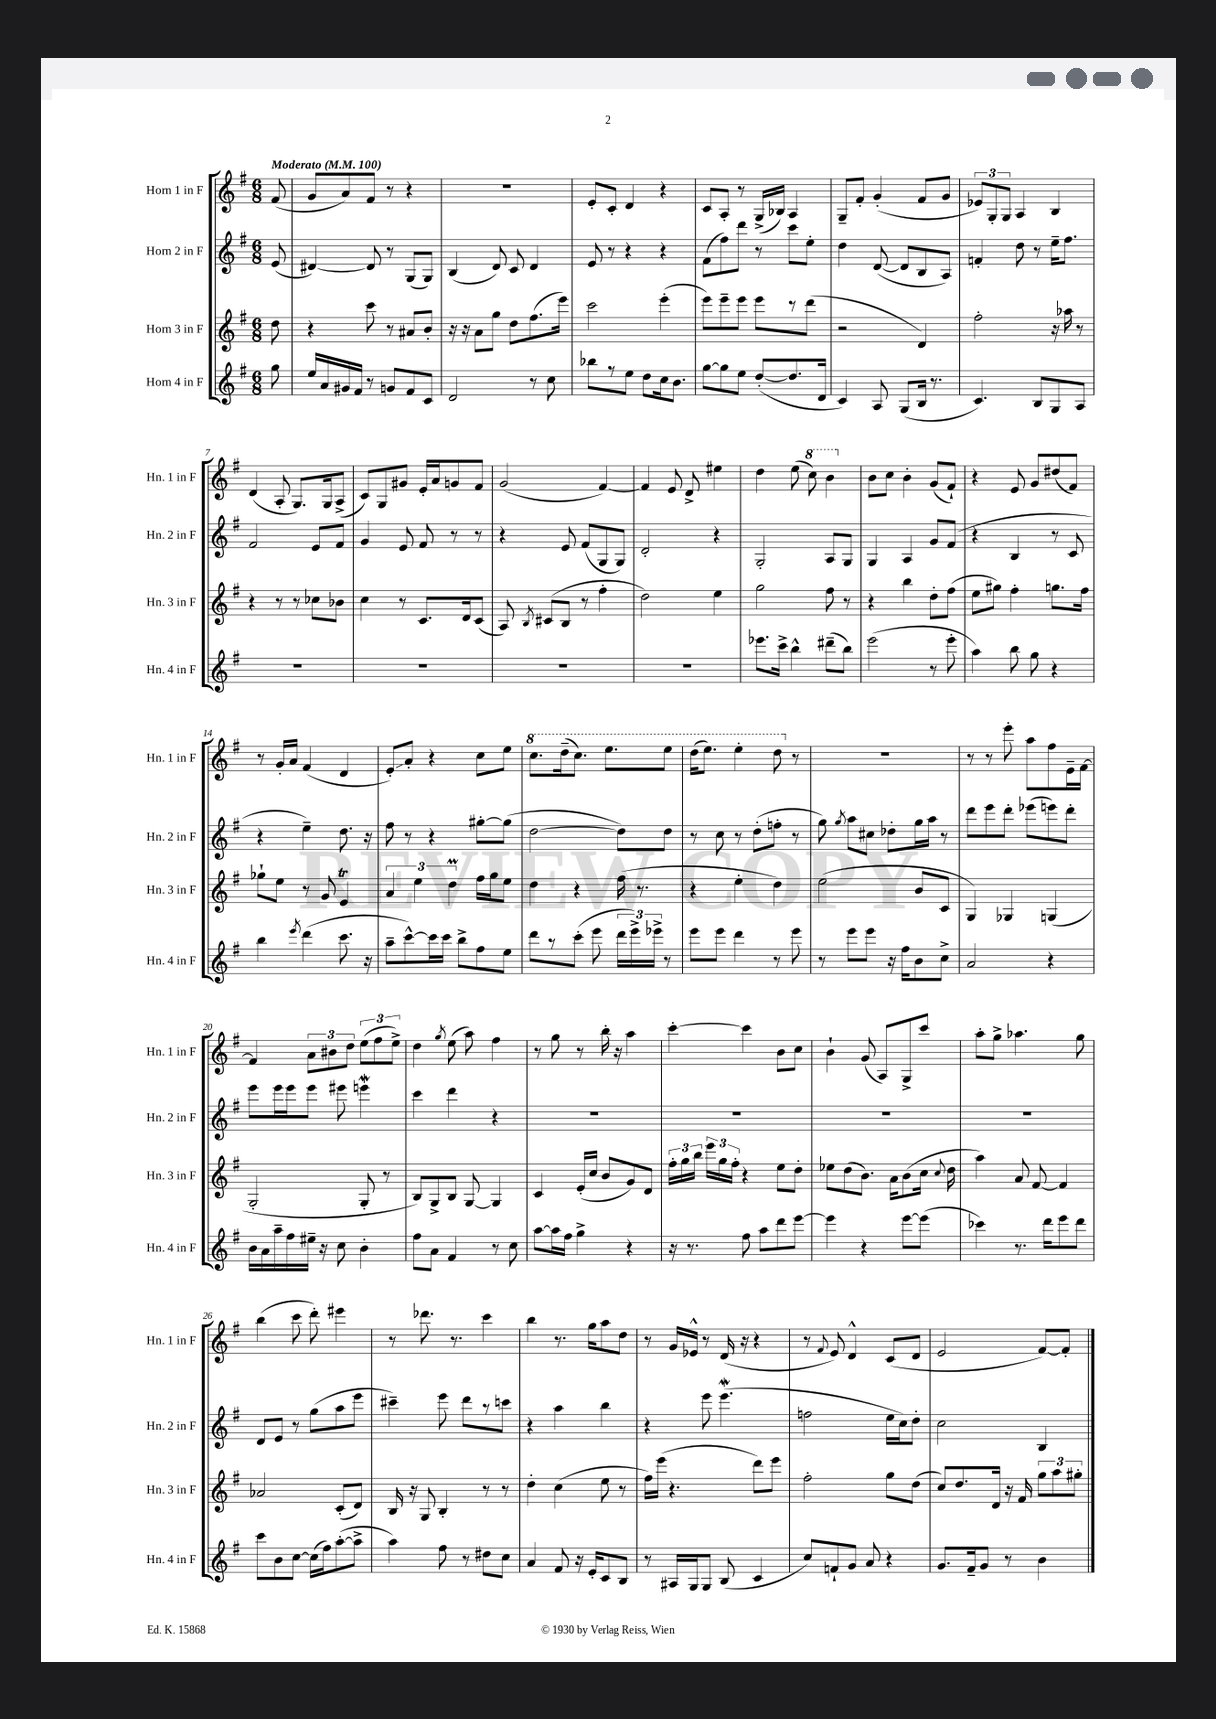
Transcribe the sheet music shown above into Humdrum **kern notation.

**kern	**kern	**kern	**kern
*staff4	*staff3	*staff2	*staff1
*clefG2	*clefG2	*clefG2	*clefG2
*k[f#]	*k[f#]	*k[f#]	*k[f#]
*M6/8	*M6/8	*M6/8	*M6/8
*MM100	*MM100	*MM100	*MM100
8gg	8dd	(8e	(8f#
=	=	=	=
16ee	4r	[4d#)	8g
16a	.	.	.
16g#	.	.	8a)
16f#	.	.	.
8r	8ccc	8d#]	8f#
8g	8r	8r	8r
8f#	8a#	(8G	4r
8c	8b'	8G)	.
=	=	=	=
2d	16r	(4B	2.r
.	16r	.	.
.	8a	.	.
.	8gg	8d)	.
.	8dd	8c	.
8r	(8.ff#	4d	.
8cc	.	.	.
.	16eee)	.	.
=	=	=	=
8bb-	2ccc	8e	8e'
8r	.	8r	8c'
8ee	.	4r	4d
8dd	.	.	.
16cc	(4eee'	4r	4r
8.b	.	.	.
=	=	=	=
[8gg	8eee)	(8f#	8c
8gg]	8eee~	8ff#)	8A'
8ee	8eee	8ddd	8r
([8dd'	8eee	8r	(16G^
.	.	.	16B-)
8.dd]	8r	8ccc	4A
.	(8ddd	8ee'	.
16d	.	.	.
=	=	=	=
4c)	2r	4dd	8G~
.	.	.	8f#'
8A	.	([8d	(4g'
(8G	.	8d]	.
16B	4d)	8B	8f#
8.r	.	.	.
.	.	8A)	8g
=	=	=	=
4.c)	2ff#'	4f'	12e-)
.	.	.	12G'
.	.	.	12G
.	.	8dd	4A
8B	.	8r	.
8G	16r	16ee~	4B
.	16aa-	8.ff#	.
8A	8r	.	.
=	=	=	=
2.r	4r	2f#	(4d
.	8r	.	8A'
.	8r	.	8.G)
.	8cc-	8e	.
.	.	.	16G
.	8b-	8f#	(8A^
=	=	=	=
2.r	4cc	4g	8c)
.	.	.	8G
.	8r	8e	8g#
.	8.c	8f#	16e'
.	.	.	16a
.	.	8r	8g
.	16d	.	.
.	(8c	8r	8f#
=	=	=	=
2.r	8A)	4r	(2g
.	8qB	.	.
.	(8c#	.	.
.	8B	8e	.
.	8r	(8f#	.
.	4ff#'	8G	[4f#)
.	.	8G)	.
=	=	=	=
2.r	2dd)	2d'	4f#]
.	.	.	8e
.	.	.	8d^
.	4ee	4r	4ee#
=	=	=	=
8.eee-	2gg	2G'	4dd
16ccc^	.	.	.
4bb^^	.	.	(8ee
.	.	.	8ccc)
(8ddd#~	8ff#	8A	4bb
8bb)	8r	8G	.
=	=	=	=
(2eee	4r	4G	8b
.	.	.	8cc
.	4bb	4A	4b'
8r	8dd'	8g	(8g
8eee'	(8ff#	(8f#	8f#`)
=	=	=	=
4aa)	8ee	4r	4r
.	8gg#)	.	.
8bb	4ff#'	4B	8e
8gg	.	.	8g
4r	8.gg	8r	(8dd#
.	.	8c	8f#)
.	16ff#	.	.
=	=	=	=
4bb	8gg-`	4r	8r
.	8ee	.	16g'
.	.	.	16a
8qeee	.	.	.
(4ddd	8r	4ee~)	(4f#
.	8g	.	.
8.ccc	4e	8.dd	4d
16r	.	16r	.
=	=	=	=
8aa~	6a	8ff#	8e')
[8ccc^^)	.	8r	8a'
.	6ee	.	.
16ccc]	.	4r	4r
16ccc	.	.	.
.	6dd	.	.
8bb^	.	.	.
8ff#	16ff#	[8gg#'	8cc
.	16gg	.	.
8ee	8ee	(8gg#]	8ee
=	=	=	=
8ddd	4dd	[2dd	8.ccc
8r	.	.	.
.	.	.	(16ddd~
(8ccc'	4r	.	8.ccc)
8eee	.	.	.
.	.	.	8.eee
24ddd	(16ff#	8dd])	.
24eee^)	.	.	.
.	8.r	.	.
24eee-^	.	.	.
8r	.	8dd	8eee
=	=	=	=
8eee	4r	8r	(16ddd
.	.	.	8.eee)
8eee	.	8cc	.
4ddd	4ee'	8r	4eee'
.	.	(8dd'	.
8r	4dd)	8ff'	8ddd
8eee	.	8r	8r
=	=	=	=
8r	(2ee	8gg)	2.r
.	.	8qgg	.
8eee	.	8aa	.
8eee	.	8cc#	.
16r	.	8dd-'	.
16ff#	.	.	.
8b	8b	16gg	.
.	.	16aa	.
8cc^	8c	8r	.
=	=	=	=
2a	4G)	8ddd	8r
.	.	8eee	8r
.	4G-	8ddd'	8eee'
.	.	(8eee-	8aa
4r	(4G	8eee)	8ff#
.	.	8ddd'	16e~
.	.	.	[16f#
=	=	=	=
16b	2G'	8eee	4f#]
16a	.	.	.
16aa~	.	16eee	.
16ff#	.	16eee	.
16ee#~	.	8eee	12a
16r	.	.	.
.	.	.	12b#
8cc	.	8eee#	.
.	.	.	12dd
4b'	8G'	4eee	(12ee
.	.	.	12ff#
.	8r	.	.
.	.	.	12ee^)
=	=	=	=
8ff#	8B)	4ccc	4dd
8a	8G^	.	.
.	.	.	8qgg
4f#	8B	4ddd	(8ee
.	[8G	.	8aa)
8r	4G]	4r	4ff#
8cc	.	.	.
=	=	=	=
[8aa	4c	2.r	8r
16aa]	.	.	8gg
16ff#	.	.	.
4gg^	(16e'	.	8r
.	16cc	.	.
.	8b	.	16bb'
.	.	.	16r
4r	8g)	.	4aa
.	8d	.	.
=	=	=	=
16r	24ff#'	2.r	[4ccc'
.	24gg	.	.
8.r	.	.	.
.	24bb	.	.
.	24eee	.	.
.	24gg	.	.
.	24ff#'	.	.
8ff#	4r	.	4ccc]
8aa	.	.	.
8ddd	8ee	.	8b
[8eee	8dd'	.	8cc
=	=	=	=
4eee]	8ee-	2.r	4b`
.	(8dd	.	.
4r	8.b)	.	(8g
.	.	.	8A)
.	16a	.	.
[8eee	(8b	.	8G^
(8eee]	16cc	.	8ccc
.	8qqcc	.	.
.	16dd	.	.
=	=	=	=
4ccc-)	4aa)	2.r	8aa'
.	.	.	8gg^
8.r	8a	.	4.aa-
.	[8f#	.	.
16ddd	.	.	.
8eee	4f#]	.	.
8ddd	.	.	8gg
=	=	=	=
8ccc	2a-	8d	(4bb
8b	.	8e	.
[8cc	.	8r	8ccc
(16cc]	.	(8gg	8ddd')
16ff#)	.	.	.
([8aa'	(8c'	8aa	4eee#
8aa^]	8d)	8eee	.
=	=	=	=
4aa)	16B	4ccc#~)	8r
.	16r	.	.
.	8G	.	8.ddd-
8ff#	4B'	8eee	.
.	.	.	8.r
8r	.	8ddd	.
8dd#	8r	8r	4ccc
8cc	8r	8ccc	.
=	=	=	=
4a	4dd'	4r	4bb
8f#	(4cc	4aa	8.r
16r	.	.	.
16e'	.	.	16gg
8c	8ee	4bb	8aa
8B	8r	.	8dd
=	=	=	=
8r	16ff#)	4r	8r
.	(16eee	.	.
16A#	4.r	.	16g
16G	.	.	16e-^^
8G	.	8eee	8r
(8B	.	(4.eee	(16d
.	.	.	16r
4c	8ddd)	.	4r
.	8eee	.	.
=	=	=	=
8cc)	2ff#'	2ff	8r
.	.	.	8qqf#
8f`	.	.	8e)
8g	.	.	4d^^
8a	.	.	.
4r	8gg	16ee	(8c
.	.	16cc)	.
.	(8dd	8dd'	8d
=	=	=	=
8.g	8cc)	2cc	2e
.	8.dd	.	.
16f#~	.	.	.
8g	.	.	.
.	16d	.	.
8r	16r	.	.
.	16f#	.	.
4b	12gg	4B	[8f#)
.	12aa	.	.
.	.	.	8f#']
.	12gg#'	.	.
==	==	==	==
*-	*-	*-	*-
